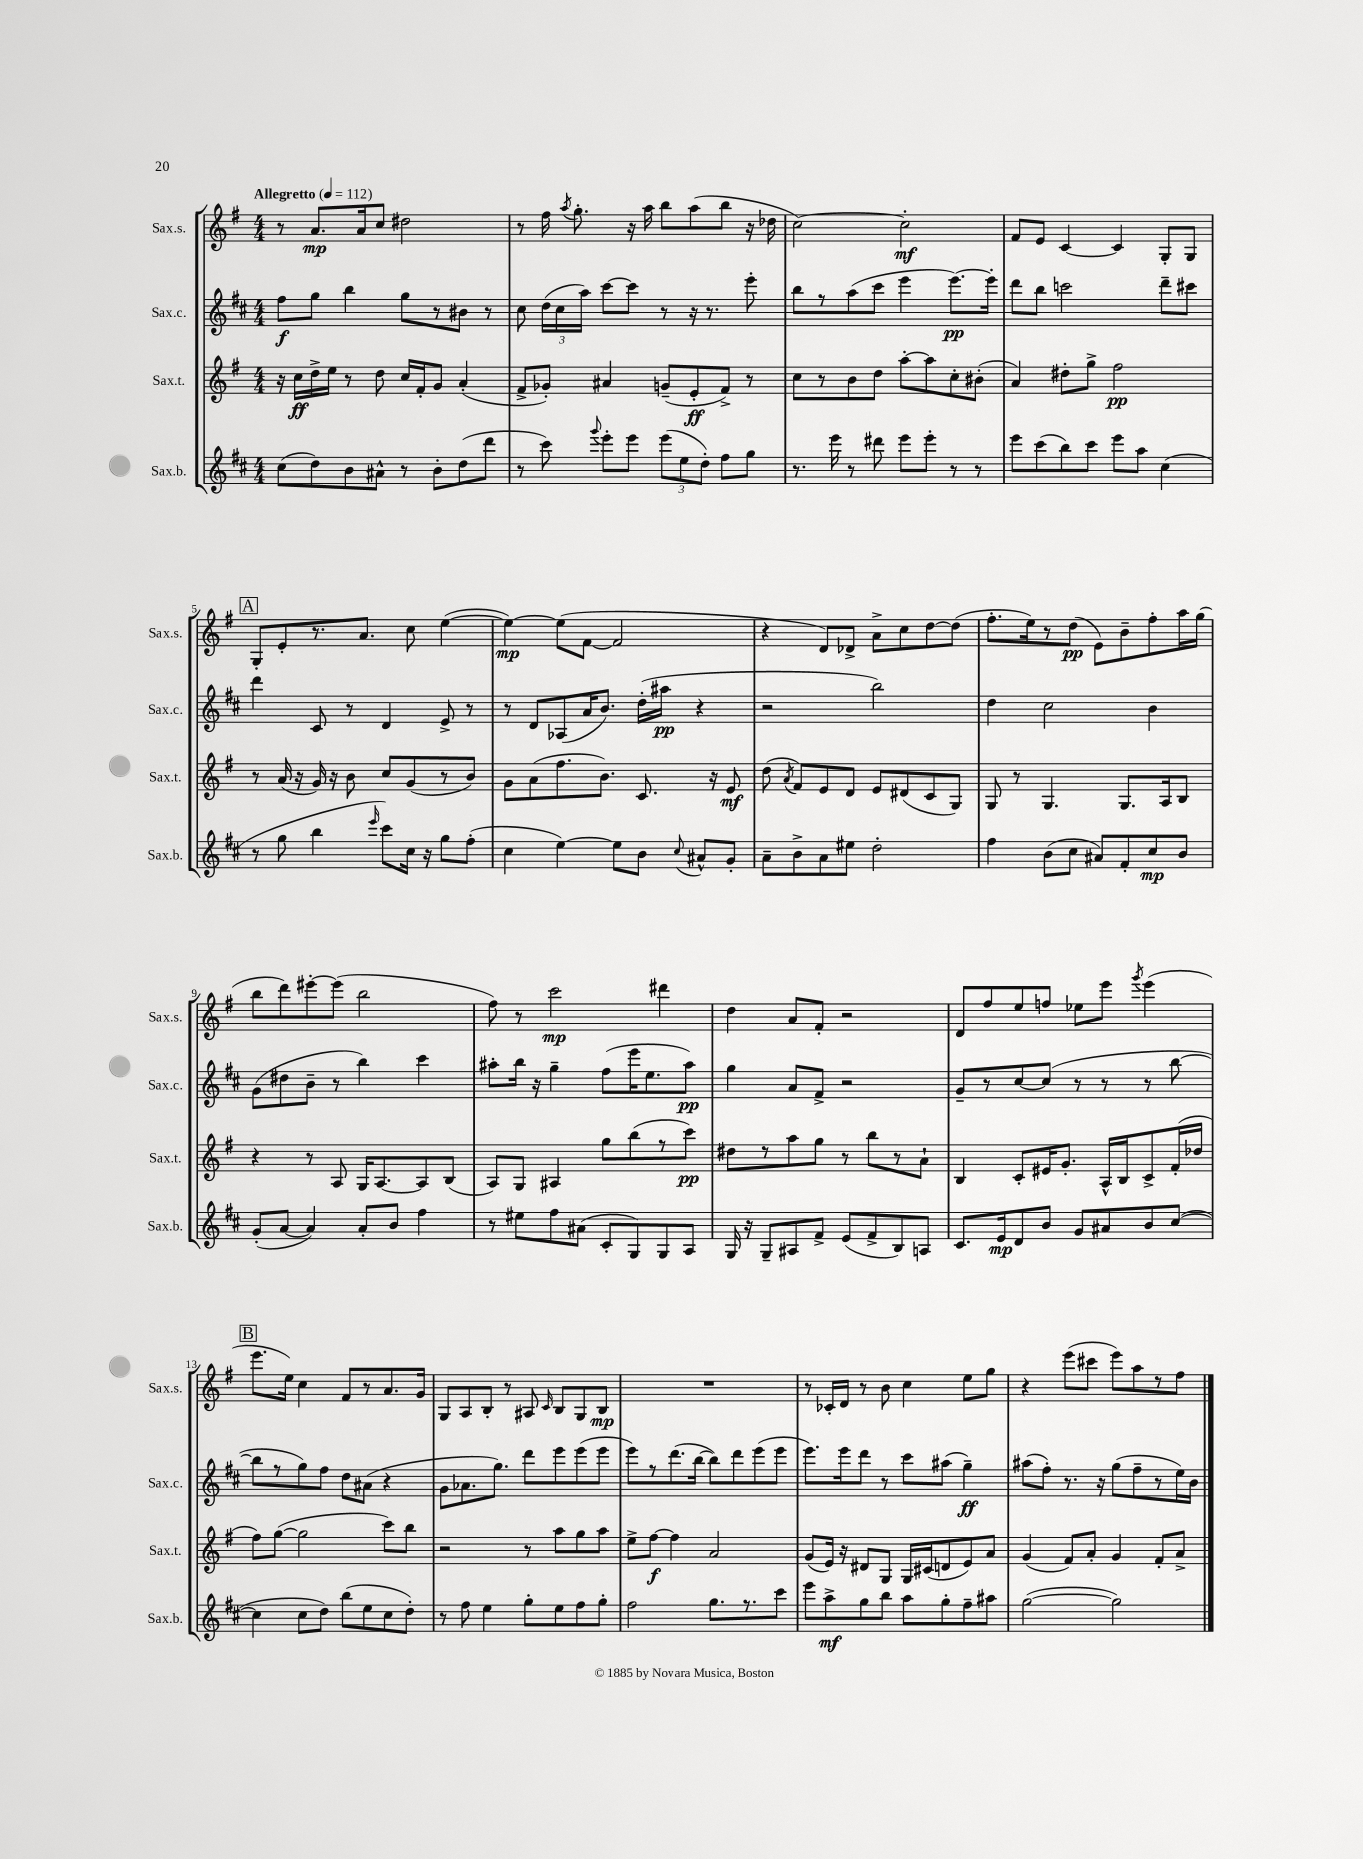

**kern	**dynam	**kern	**dynam	**kern	**dynam	**kern	**dynam
*part4	*part4	*part3	*part3	*part2	*part2	*part1	*part1
*staff4	*staff4	*staff3	*staff3	*staff2	*staff2	*staff1	*staff1
*I"Sax.b.	*	*I"Sax.t.	*	*I"Sax.c.	*	*I"Sax.s.	*
*I'Sax.b.	*	*I'Sax.t.	*	*I'Sax.c.	*	*I'Sax.s.	*
*clefG2	*	*clefG2	*	*clefG2	*	*clefG2	*
*k[f#c#]	*	*k[f#]	*	*k[f#c#]	*	*k[f#]	*
*M4/4	*	*M4/4	*	*M4/4	*	*M4/4	*
*MM112	*	*MM112	*	*MM112	*	*MM112	*
=1	=1	=1	=1	=1	=1	=1	=1
!	!	!	!	!	!	!LO:TX:a:B:t=Allegretto	!
(8cc#\L	.	16r	.	8ff#\L	f	8r	.
.	.	16cc\LL	ff	.	.	.	.
8dd\)	.	16dd^\	.	8gg\J	.	8.a/L	mp
.	.	16ee\JJ	.	.	.	.	.
8b\	.	8r	.	4bb\	.	.	.
.	.	.	.	.	.	16a/k	.
8a#X^^\J	.	8dd\	.	.	.	8cc/J	.
8r	.	16cc/LL	.	8gg\L	.	2dd#X\	.
.	.	16f#'/J	.	.	.	.	.
8b'\L	.	8g/J	.	8r	.	.	.
(8dd\	.	(4a'/	.	8b#X\J	.	.	.
8ddd\J	.	.	.	8r	.	.	.
=2	=2	=2	=2	=2	=2	=2	=2
8r	.	8f#^/L	.	8cc#\	.	8r	.
8ccc#\)	.	8g-X'/J)	.	(24dd\LL	.	16ff#\	.
.	.	.	.	24cc#\	.	.	.
.	.	.	.	.	.	8qaa/	.
.	.	.	.	.	.	8.gg'\	.
.	.	.	.	24aa\JJ)	.	.	.
8qqggg/	.	.	.	.	.	.	.
8eee'\L	.	4a#X/	.	[8ccc#\L	.	.	.
8eee\J	.	.	.	8ccc#\J]	.	16r	.
.	.	.	.	.	.	16aa\	.
(12eee\L	.	(8gn~/L	.	8r	.	8bb\L	.
12ee\	.	.	.	.	.	.	.
.	.	8e'/	ff	16r	.	(8aa\	.
12dd'\J)	.	.	.	.	.	.	.
.	.	.	.	8.r	.	.	.
8ff#\L	.	8f#^/J)	.	.	.	8bb\J	.
8gg\J	.	8r	.	8eee'\	.	16r	.
.	.	.	.	.	.	16dd-X\	.
=3	=3	=3	=3	=3	=3	=3	=3
8.r	.	8cc\L	.	8bb\L	.	[2cc\)	.
.	.	8r	.	8r	.	.	.
16eee\	.	.	.	.	.	.	.
8r	.	8b\	.	(8aa\	.	.	.
8ddd#X\	.	8dd\J	.	8ccc#\J	.	.	.
8eee\L	.	[8aa'\L	.	4eee\	.	2cc'\]	mf
8eee'\J	.	8aa\]	.	.	.	.	.
8r	.	8cc'\	.	[8.eee\L)	pp	.	.
8r	.	(8b#X'\J	.	.	.	.	.
.	.	.	.	16eee'\Jk]	.	.	.
=4	=4	=4	=4	=4	=4	=4	=4
8eee\L	.	4a/)	.	8ddd\L	.	8f#/L	.
(8ccc#\	.	.	.	8bb\J	.	8e/J	.
8bb\)	.	8dd#X'\L	.	2cccn\	.	[4c/	.
8ccc#\J	.	8gg^\J	.	.	.	.	.
8eee\L	.	2ff#\	pp	.	.	4c/]	.
8aa\J	.	.	.	.	.	.	.
(4cc#\	.	.	.	8ddd~\L	.	8G'/L	.
.	.	.	.	8ccc#X\J	.	8G/J	.
!!LO:LB:g=z
!!LO:REH:place=s1:t=A
=5	=5	=5	=5	=5	=5	=5	=5
8r	.	8r	.	4ddd\	.	8G'/L	.
8gg\	.	(16a/	.	.	.	8e'/	.
.	.	16r	.	.	.	.	.
4bb\	.	16g/)	.	8c#/	.	8.r	.
.	.	16r	.	.	.	.	.
.	.	8b\	.	8r	.	.	.
.	.	.	.	.	.	8.a/J	.
16qqeee/	.	.	.	.	.	.	.
8ccc#\L)	.	8cc/L	.	4d/	.	.	.
16cc#\Jk	.	(8g/	.	.	.	8cc\	.
16r	.	.	.	.	.	.	.
8gg\L	.	8r	.	8e^/	.	([4ee\	.
(8ff#'\J	.	8b/J)	.	8r	.	.	.
=6	=6	=6	=6	=6	=6	=6	=6
4cc#\	.	8g\L	.	8r	.	4ee\_)	mp
.	.	(8a\	.	8d/L	.	.	.
[4ee\)	.	8.ff#\	.	(8A-X/	.	(8ee\L]	.
.	.	.	.	16a/K	.	[8f#\J	.
.	.	8.b\J)	.	8.b/J)	.	.	.
8ee\L]	.	.	.	.	.	2f#/]	.
8b\J	.	8.c/	.	(16dd'\LL	.	.	.
.	.	.	.	16aa#X\JJ	pp	.	.
8qqcc#/	.	.	.	.	.	.	.
8a#X^^/L	.	.	.	4r	.	.	.
.	.	16r	.	.	.	.	.
8g'/J	.	8e/	mf	.	.	.	.
=7	=7	=7	=7	=7	=7	=7	=7
8a~\L	.	(8dd\	.	2r	.	4r	.
.	.	8qa/	.	.	.	.	.
8b^\	.	8f#/L)	.	.	.	.	.
8a\	.	8e/	.	.	.	8d/L)	.
8ee#X\J	.	8d/J	.	.	.	8d-X^/J	.
2dd'\	.	8e/L	.	2bb\)	.	8a^\L	.
.	.	(8d#X/	.	.	.	8cc\	.
.	.	8c/	.	.	.	[8dd\	.
.	.	8G/J)	.	.	.	(8dd\J]	.
=8	=8	=8	=8	=8	=8	=8	=8
4ff#\	.	8G/	.	4dd\	.	8.ff#'\L	.
.	.	8r	.	.	.	.	.
.	.	.	.	.	.	16ee\k)	.
(8b\L	.	4.G/	.	2cc#\	.	8r	.
8cc#\J	.	.	.	.	.	(8dd\J	pp
8a#X/L)	.	.	.	.	.	8e\L)	.
8f#'/	.	8.G/L	.	.	.	8b~\	.
8cc#/	mp	.	.	4b\	.	8ff#'\	.
.	.	16A/k	.	.	.	.	.
8b/J	.	8B/J	.	.	.	16aa\L	.
.	.	.	.	.	.	(16gg\JJ	.
!!LO:LB:g=z
=9	=9	=9	=9	=9	=9	=9	=9
(8g'/L	.	4r	.	(8g\L	.	8bb\L	.
[8a/J	.	.	.	8dd#X\	.	8ddd\)	.
4a/])	.	8r	.	8b~\J	.	[8eee#X'\	.
.	.	8A/	.	8r	.	(8eee#\J]	.
8a'/L	.	16G/KL	.	4bb\)	.	2bb\	.
.	.	[8.A/	.	.	.	.	.
8b/J	.	.	.	.	.	.	.
4ff#\	.	8A/]	.	4ccc#\	.	.	.
.	.	(8B/J	.	.	.	.	.
=10	=10	=10	=10	=10	=10	=10	=10
8r	.	8A/L)	.	8aa#X'\L	.	8ff#\)	.
8ee#X\L	.	8G/J	.	16bb\Jk	.	8r	.
.	.	.	.	16r	.	.	.
8ff#\	.	4A#X/	.	4gg~\	.	2ccc\	mp
(8a#X\J	.	.	.	.	.	.	.
8c#'/L	.	8gg\L	.	(8ff#\L	.	.	.
8G/)	.	(8bb\	.	16eee\K	.	.	.
.	.	.	.	8.ee\	.	.	.
8G/	.	8r	.	.	.	4ddd#X\	.
8A/J	.	8ccc\J)	pp	8aa#\J)	pp	.	.
=11	=11	=11	=11	=11	=11	=11	=11
16G/	.	8dd#X\L	.	4gg\	.	4dd\	.
16r	.	.	.	.	.	.	.
8G~/L	.	8r	.	.	.	.	.
8A#X/	.	8aa\	.	8a/L	.	8a/L	.
8f#^/J	.	8gg\J	.	8f#^/J	.	8f#'/J	.
(8e/L	.	8r	.	2r	.	2r	.
8f#^/	.	8bb\L	.	.	.	.	.
8B/)	.	8r	.	.	.	.	.
8An/J	.	8a`\J	.	.	.	.	.
=12	=12	=12	=12	=12	=12	=12	=12
8.c#/L	.	4B/	.	8g~/L	.	8d/L	.
.	.	.	.	8r	.	8ff#/	.
16e/k	mp	.	.	.	.	.	.
8d/	.	8c'/L	.	[8cc#/	.	8ee/	.
8b/J	.	16e#X/K	.	(8cc#/J]	.	8ffn/J	.
.	.	8.g'/J	.	.	.	.	.
8g/L	.	.	.	8r	.	8ee-X\L	.
8a#X/	.	16A^^/LL	.	8r	.	8eee\J	.
.	.	16B/J	.	.	.	.	.
.	.	.	.	.	.	8qggg/	.
8b/	.	8c^/	.	8r	.	(4eee\	.
([8cc#/J	.	(16f#'/L	.	[8bb\	.	.	.
.	.	16dd-X/JJ	.	.	.	.	.
!!LO:LB:g=z
!!LO:REH:place=s1:t=B
=13	=13	=13	=13	=13	=13	=13	=13
4cc#\]	.	8ff#\L)	.	8bb\L]	.	8.eee\L	.
.	.	([8gg\J	.	8r	.	.	.
.	.	.	.	.	.	16ee\Jk)	.
8cc#\L	.	2gg\]	.	8gg\)	.	4cc\	.
8dd\J)	.	.	.	8ff#\J	.	.	.
(8bb\L	.	.	.	8dd\L	.	8f#/L	.
8ee\	.	.	.	(8a#X\J	.	8r	.
8cc#\	.	8ccc\L)	.	4r	.	8.a/	.
8dd'\J)	.	8bb\J	.	.	.	.	.
.	.	.	.	.	.	16g/Jk	.
=14	=14	=14	=14	=14	=14	=14	=14
8r	.	2r	.	8g\L	.	8G/L	.
8ff#\	.	.	.	8.a-X\	.	8A/	.
4ee\	.	.	.	.	.	8B'/J	.
.	.	.	.	8.gg\J)	.	.	.
.	.	.	.	.	.	8r	.
8gg'\L	.	8r	.	8ddd\L	.	8A#X/	.
.	.	.	.	.	.	16qqc/	.
8ee\	.	8aa\L	.	8eee\	.	8B/L	.
8ff#\	.	8gg\	.	(8eee\	.	8G/	.
8gg'\J	.	8aa\J	.	8eee\J	.	8B/J	mp
=15	=15	=15	=15	=15	=15	=15	=15
2ff#\	.	8ee^\L	.	8eee\L)	.	1r	.
.	.	[8ff#\J	f	8r	.	.	.
.	.	4ff#\]	.	(8.ddd\	.	.	.
.	.	.	.	[16bb\Jk	.	.	.
8.gg\L	.	2a/	.	8bb\L])	.	.	.
.	.	.	.	8ddd\	.	.	.
8.r	.	.	.	.	.	.	.
.	.	.	.	(8eee\	.	.	.
8ccc#\J	.	.	.	8eee\J	.	.	.
=16	=16	=16	=16	=16	=16	=16	=16
8eee\L	.	(8g/L	.	8.eee\L)	.	8r	.
8aa^\	mf	16e/Jk)	.	.	.	16c-X'/LL	.
.	.	16r	.	16eee\k	.	16d/JJ	.
8gg\	.	8d#X/L	.	8ddd\J	.	8r	.
8bb\J	.	8G/J	.	8r	.	8b\	.
8aa\L	.	16G/LL	.	8ccc#\L	.	4cc\	.
.	.	(16c#X/J	.	.	.	.	.
8gg'\	.	8dn/	.	(8aa#X\J	.	.	.
8ff#~\	.	8e/)	.	4gg~\)	ff	8ee\L	.
8aa#X\J	.	8a/J	.	.	.	8gg\J	.
=17	=17	=17	=17	=17	=17	=17	=17
([2gg\	.	(4g/	.	(8aa#X\L	.	4r	.
.	.	.	.	8ff#'\J)	.	.	.
.	.	8f#/L)	.	8.r	.	(8eee\L	.
.	.	8a'/J	.	.	.	8ccc#X\J	.
.	.	.	.	16r	.	.	.
2gg\])	.	4g/	.	(8gg\L	.	8eee\L)	.
.	.	.	.	8ff#~\	.	8aa\	.
.	.	8f#'/L	.	8r	.	8r	.
.	.	8a^/J	.	16ee\L)	.	8ff#\J	.
.	.	.	.	16b\JJ	.	.	.
==	==	==	==	==	==	==	==
*-	*-	*-	*-	*-	*-	*-	*-
